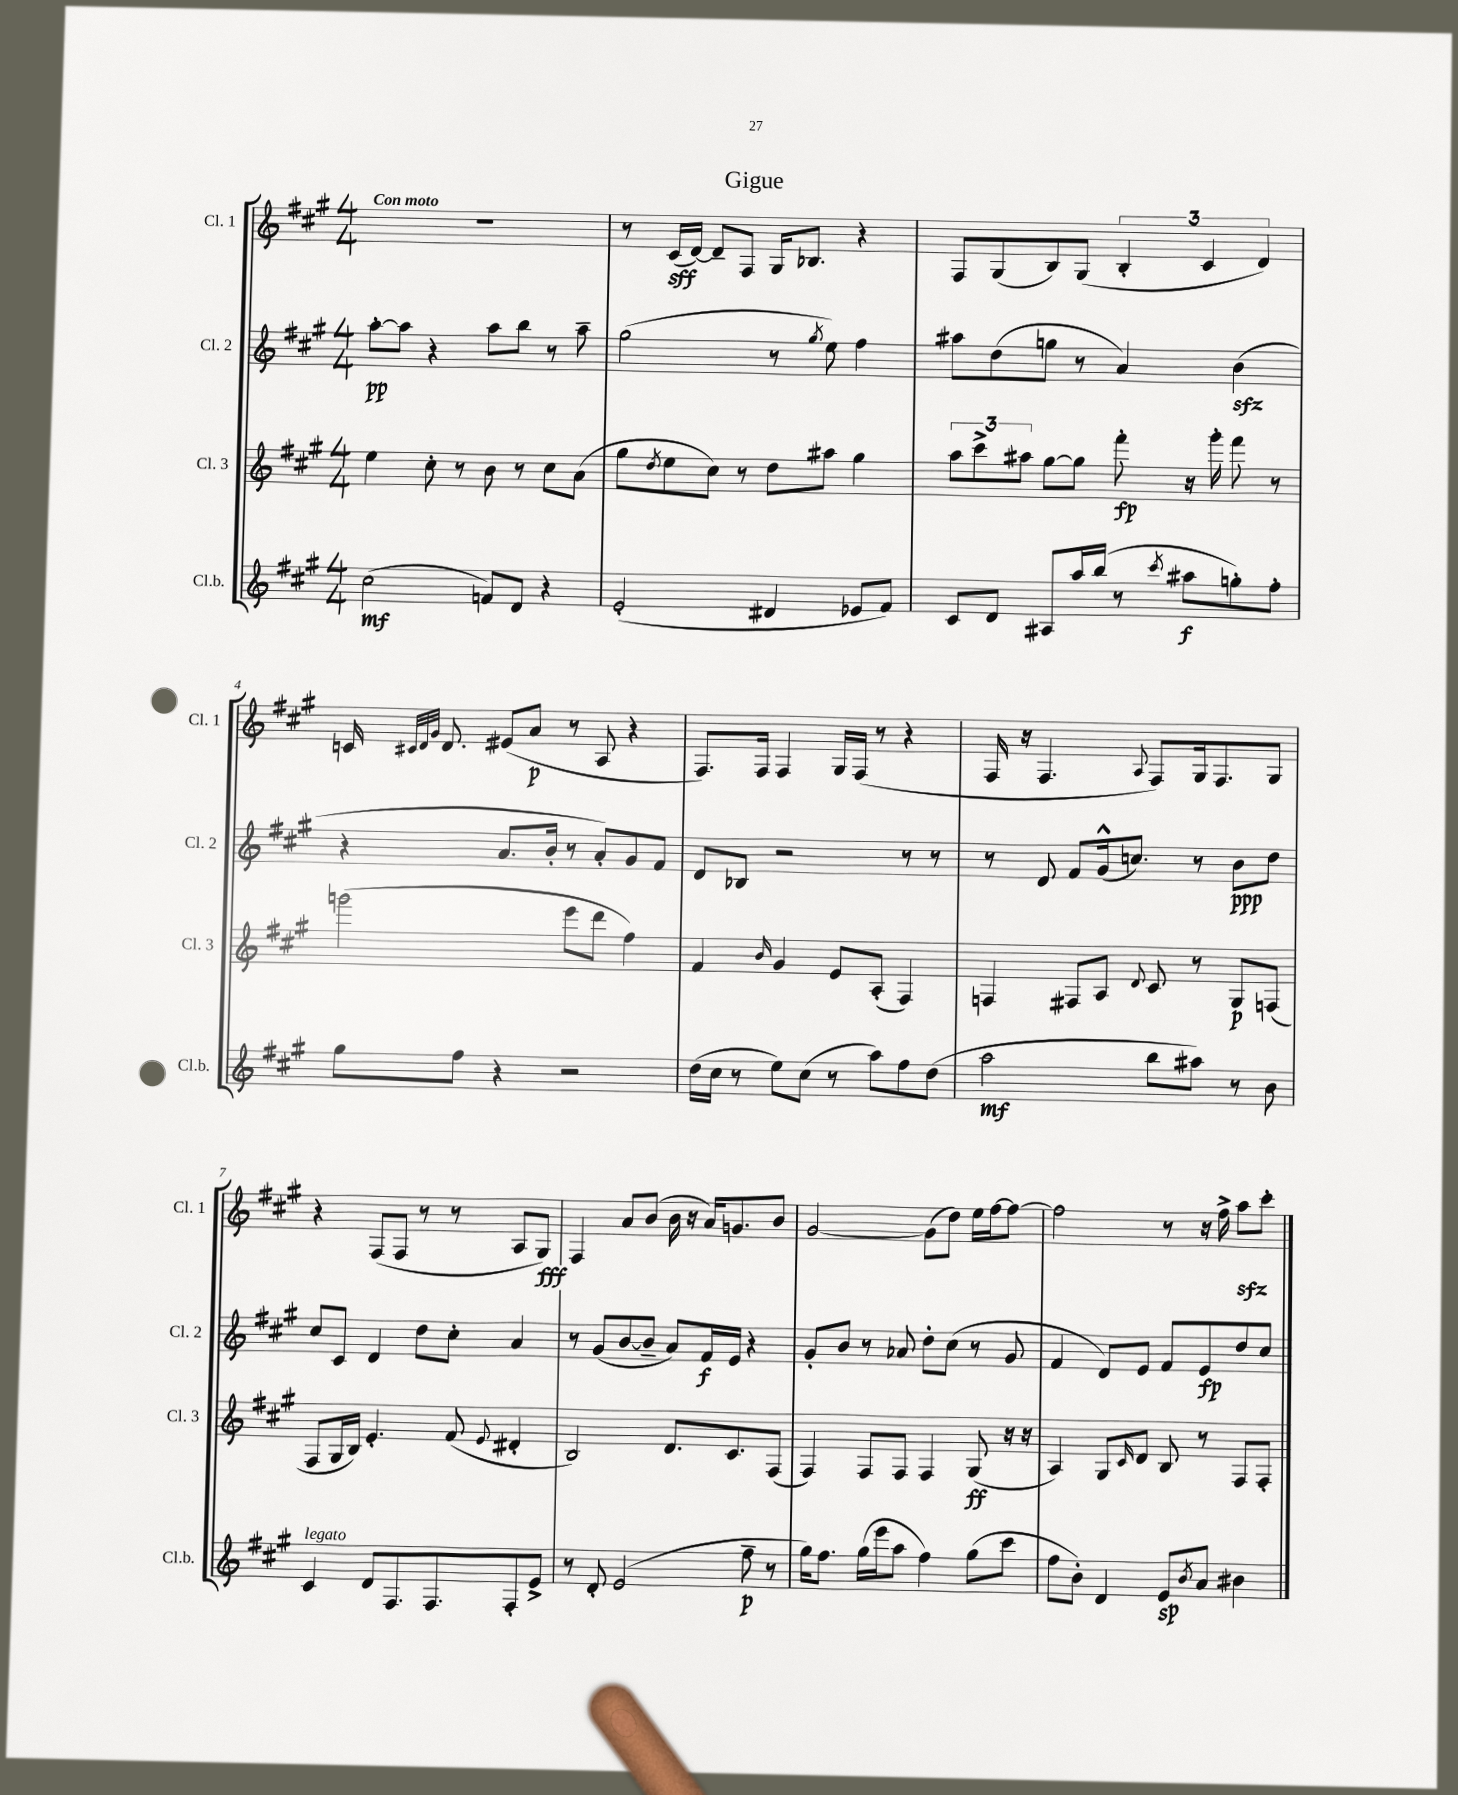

**kern	**kern	**kern	**kern
*staff4	*staff3	*staff2	*staff1
*clefG2	*clefG2	*clefG2	*clefG2
*k[f#c#g#]	*k[f#c#g#]	*k[f#c#g#]	*k[f#c#g#]
*M4/4	*M4/4	*M4/4	*M4/4
(2cc#\	4ee\	[8aa'\L	1r
.	.	8aa\]J	.
.	8cc#'\	4r	.
.	8r	.	.
8f/L)	8b\	8aa\L	.
8d/J	8r	8bb\J	.
4r	8cc#\L	8r	.
.	(8a\J	8aa~\	.
=	=	=	=
(2e'/	8gg#\L	(2gg#\	8r
.	8qdd/	.	.
.	8ee\	.	(16c#/LL
.	.	.	[16d/JJ)
.	8cc#\J)	.	8d~/]L
.	8r	.	8F#/J
4d#/	8dd\L	8r	16G#/LK
.	.	.	8.B-/J
.	.	8qgg#/	.
.	8aa#\J	8ee\)	.
8e-/L	4gg#\	4ff#\	4r
8f#/J)	.	.	.
=	=	=	=
8c#/L	12aa\L	8aa#\L	8F#/L
.	12ccc#^\	.	.
8d/J	.	(8dd\	(8G#/
.	12aa#\J	.	.
8A#/L	[8gg#\L	8gg\J	8B/)
16aa/L	8gg#\]J	8r	(8G#/J
(16bb/JJ	.	.	.
8r	8fff#'\	4a/)	6B'/
8qccc#/	.	.	.
8aa#\L	16r	.	.
.	.	.	6c#/
.	16ggg#'\	.	.
8gg'\)	8fff#\	(4b\	.
.	.	.	6d/)
8ff#'\J	8r	.	.
=	=	=	=
8gg#\L	(2ggg\	4r	16c/
.	.	.	32qqc#/LLL
.	.	.	32qqd/
.	.	.	32qqg#/JJJ
.	.	.	8.d/
8ff#\J	.	.	.
4r	.	8.a/L	(8e#/L
.	.	.	8a/J
.	.	16b'/Jk	.
2r	8eee\L	8r	8r
.	8ddd\J	8a'/L)	8A/
.	4ff#\)	8g#/	4r
.	.	8f#/J	.
=	=	=	=
(16dd\LL	4f#/	8d/L	8.F#/L)
16cc#\JJ	.	.	.
8r	.	8B-/J	.
.	.	.	16F#/Jk
.	16qqb/	.	.
8ee\L)	4g#/	2r	4F#/
(8cc#\J	.	.	.
8r	8e/L	.	16G#/LL
.	.	.	(16F#/JJ
8aa\L)	(8A'/J	.	8r
8ff#\	4F#/)	8r	4r
(8dd\J	.	8r	.
=	=	=	=
2aa\	4F/	8r	16F#/
.	.	.	16r
.	.	8d/	4.F#/
.	8F#/L	8f#/L	.
.	8A/J	(16g#^^/k	.
.	.	8.cc/J)	.
.	8qqd/	.	8qqA/
8bb\L	8c#/	.	8F#/L)
8aa#\J)	8r	8r	16G#/k
.	.	.	8.F#/
8r	8G#/L	8b\L	.
8b\	(8F/J	8dd\J	8G#/J
=	=	=	=
4c#/	8F#/L	8cc#/L	4r
.	16G#/L	8c#/J	.
.	16B/JJ)	.	.
8d/L	4.e'/	4d/	(8F#/L
8.F#/	.	.	8F#/J
.	.	8dd\L	8r
8.F#/	.	.	.
.	(8f#/	8cc#'\J	8r
.	8qqe/	.	.
8F#'/	4d#'/	4a/	8A/L
8e^/J	.	.	8G#/J)
=	=	=	=
8r	2B/)	8r	4F#/
8d'/	.	(8g#/L	.
(2e/	.	[8b/	8a/L
.	.	8b~/]J	(8b/J
.	8.d/L	8a/L)	16b\
.	.	.	16r
.	.	16f#/L	16a/LK)
.	8.c#/	16e/JJ	8.g/
8ff#~\	.	4r	.
8r	(8F#/J	.	8b/J
=	=	=	=
16gg#\LK)	4F#/)	8g#'/L	[2g#/
8.ff#\J	.	.	.
.	.	8b/J	.
(16gg#\LL	8F#/L	8r	.
16eee\J	.	.	.
8aa\J	8F#/J	8a-/	.
4ff#\)	4F#/	8dd'\L	(8g#\]L
.	.	(8cc#\J	8dd\J)
(8gg#\L	(8G#/	8r	16ee\LL
.	.	.	[16ff#\J
8ccc#\J	16r	8g#/	8ff#\_J
.	16r	.	.
=	=	=	=
8ff#\L	4A/)	4f#/	2ff#\]
8b'\J)	.	.	.
4d/	8G#/L	8d/L)	.
.	16qqc#/	.	.
.	8d/J	8e/J	.
8e/L	8B/	8f#/L	8r
8qb/	.	.	.
8a/J	8r	8e/	16r
.	.	.	16ff#^\
4b#\	8F#/L	8dd/	8aa\L
.	8F#'/J	8cc#/J	8ccc#'\J
==	==	==	==
*-	*-	*-	*-
